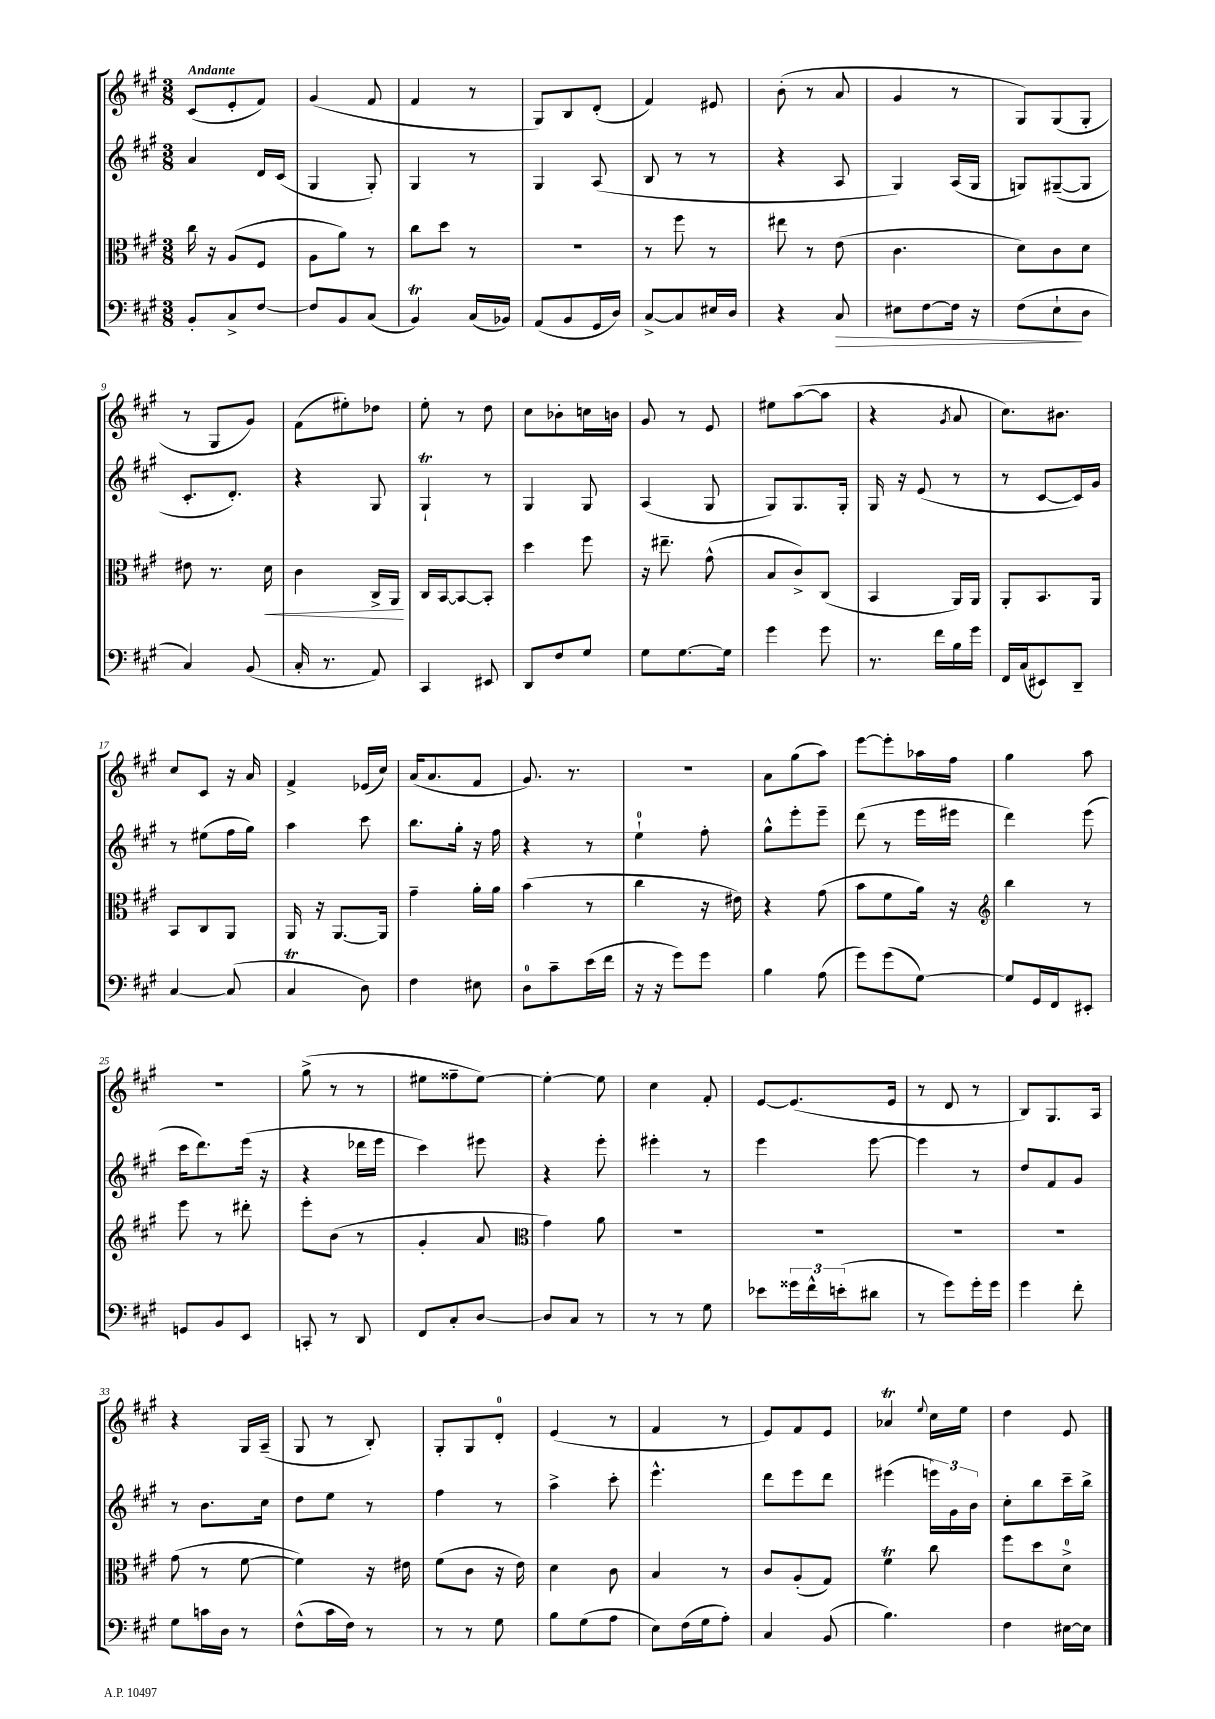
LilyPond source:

<<
\new StaffGroup <<
\new Staff = "s0" {
    \clef treble \key a \major \numericTimeSignature \time 3/8 \tempo "Andante"
    cis'8( e'8-. fis'8) |
    gis'4( fis'8 |
    fis'4 r8 |
    gis8) b8 d'8-.( |
    fis'4) eis'8 |
    b'8-.( r8 a'8 |
    gis'4 r8 |
    gis8) gis8( gis8-. |
    r8 gis8 gis'8) |
    fis'8( eis''8-.) des''8 |
    e''8-. r8 d''8 |
    cis''8 bes'8-. c''16 b'16 |
    gis'8 r8 e'8 |
    eis''8 a''8~( a''8 |
    r4 \acciaccatura { gis'8 } a'8 |
    cis''8.) bis'8. |
    cis''8 cis'8 r16 a'16 |
    fis'4-> ees'16( cis''16) |
    a'16( a'8. fis'8 |
    gis'8.) r8. |
    R4. |
    a'8 gis''8( a''8) |
    e'''8~ e'''8-. aes''16 fis''16 |
    gis''4 a''8 |
    R4. |
    gis''8->( r8 r8 |
    eis''8 fisis''8-- eis''8~) |
    eis''4~-. eis''8 |
    cis''4 fis'8-. |
    e'8~ e'8.( e'16 |
    r8 d'8 r8 |
    b8) gis8. a16 |
    r4 gis16 a16--( |
    gis8 r8 b8-.) |
    gis8-. gis8 d'8-0-. |
    e'4( r8 |
    fis'4 r8 |
    e'8) fis'8 e'8 |
    aes'4\trill \appoggiatura { e''8 } cis''16 e''16 |
    d''4 e'8 \bar "|." |
}
\new Staff = "s1" {
    \clef treble \key a \major \numericTimeSignature \time 3/8
    a'4 d'16 cis'16( |
    gis4 gis8-.) |
    gis4 r8 |
    gis4 a8( |
    b8 r8 r8 |
    r4 a8 |
    gis4) a16( gis16 |
    g8) gis8~--( gis8 |
    cis'8.-. d'8.-.) |
    r4 gis8 |
    gis4-!\trill r8 |
    gis4 gis8 |
    a4( gis8 |
    gis8) gis8. gis16-. |
    gis16 r16 e'8( r8 |
    r8 cis'8~ cis'16) gis'16 |
    r8 eis''8( fis''16 gis''16) |
    a''4 cis'''8 |
    b''8. gis''16-. r16 fis''16 |
    r4 r8 |
    e''4-0-! fis''8-. |
    gis''8-^ e'''8-. e'''8-- |
    d'''8( r8 e'''16 eis'''16 |
    d'''4) e'''8( |
    cis'''16 d'''8.) e'''16( r16 |
    r4 des'''16 e'''16 |
    cis'''4) eis'''8 |
    r4 e'''8-. |
    eis'''4-. r8 |
    e'''4 e'''8~ |
    e'''4 r8 |
    d''8 fis'8 gis'8 |
    r8 b'8. cis''16 |
    d''8 e''8 r8 |
    fis''4 r8 |
    a''4-> cis'''8-. |
    e'''4.-^ |
    d'''8 e'''8 d'''8 |
    eis'''4( \tuplet 3/2 { e'''16) gis'16 b'16 } |
    cis''8-. b''8 cis'''16-- b''16-> \bar "|." |
}
\new Staff = "s2" {
    \clef alto \key a \major \numericTimeSignature \time 3/8
    cis''16 r16 a8( fis8 |
    a8 a'8) r8 |
    cis''8 d''8 r8 |
    r4. |
    r8 fis''8 r8 |
    eis''8 r8 e'8( |
    cis'4. |
    d'8) cis'8 d'8 |
    eis'8 r8. d'16\< |
    cis'4 cis16-> a,16\! |
    cis16 b,16~ b,8~ b,8-. |
    d''4 fis''8 |
    r16 eis''8.-- gis'8-^( |
    b8 cis'8->) cis8( |
    b,4 a,16) a,16 |
    a,8-. b,8. a,16 |
    b,8 cis8 a,8 |
    a,16 r16 a,8.~ a,16 |
    gis'4-- a'16-. a'16 |
    b'4( r8 |
    cis''4 r16 eis'16) |
    r4 gis'8( |
    b'8 fis'8 a'16) r16 |
    \clef treble b''4 r8 |
    e'''8 r8 dis'''8-. |
    e'''8-. b'8( r8 |
    gis'4-. a'8 |
    \clef alto gis'4) a'8 |
    R4. |
    R4. |
    R4. |
    R4. |
    gis'8( r8 fis'8~ |
    fis'4) r16 eis'16 |
    fis'8( cis'8 r16 e'16) |
    d'4 cis'8 |
    b4 r8 |
    cis'8 a8-.( gis8) |
    fis'4\trill cis''8 |
    fis''8 d''8 d'8-0-> \bar "|." |
}
\new Staff = "s3" {
    \clef bass \key a \major \numericTimeSignature \time 3/8
    b,8-. cis8-> fis8~ |
    fis8 b,8 cis8( |
    b,4\trill) cis16( bes,16) |
    a,8( b,8 gis,16 d16) |
    cis8~-> cis8 eis16 d16 |
    r4 cis8\> |
    eis8 fis8~ fis16 r16 |
    fis8( e8-!\! d8 |
    cis4) b,8( |
    cis16-. r8. a,8) |
    cis,4 eis,8 |
    d,8 fis8 gis8 |
    gis8 gis8.~ gis16 |
    gis'4 gis'8 |
    r8. fis'16 b16 gis'16 |
    fis,16 cis16( eis,8) d,8-- |
    cis4~ cis8( |
    cis4\trill d8) |
    fis4 eis8 |
    d8-0 cis'8-- e'16( fis'16 |
    r16 r16 gis'8) gis'8 |
    b4 a8( |
    gis'8) gis'8( gis8~) |
    gis8 gis,16 fis,16 eis,8-. |
    g,8 b,8 e,8 |
    c,8-. r8 d,8 |
    fis,8 cis8-. d8~ |
    d8 cis8 r8 |
    r8 r8 gis8 |
    ees'8 \tuplet 3/2 { gisis'16 fis'16-^ e'16-.( } dis'8 |
    r8 gis'8) gis'16-. gis'16 |
    gis'4 fis'8-. |
    gis8 c'16 d16 r8 |
    fis8-^( cis'16 fis16) r8 |
    r8 r8 gis8 |
    b8 gis8( a8 |
    e8) fis16( gis16 a8-.) |
    cis4 b,8( |
    b4.) |
    fis4 eis16~ eis16 \bar "|." |
}
>>
>>
